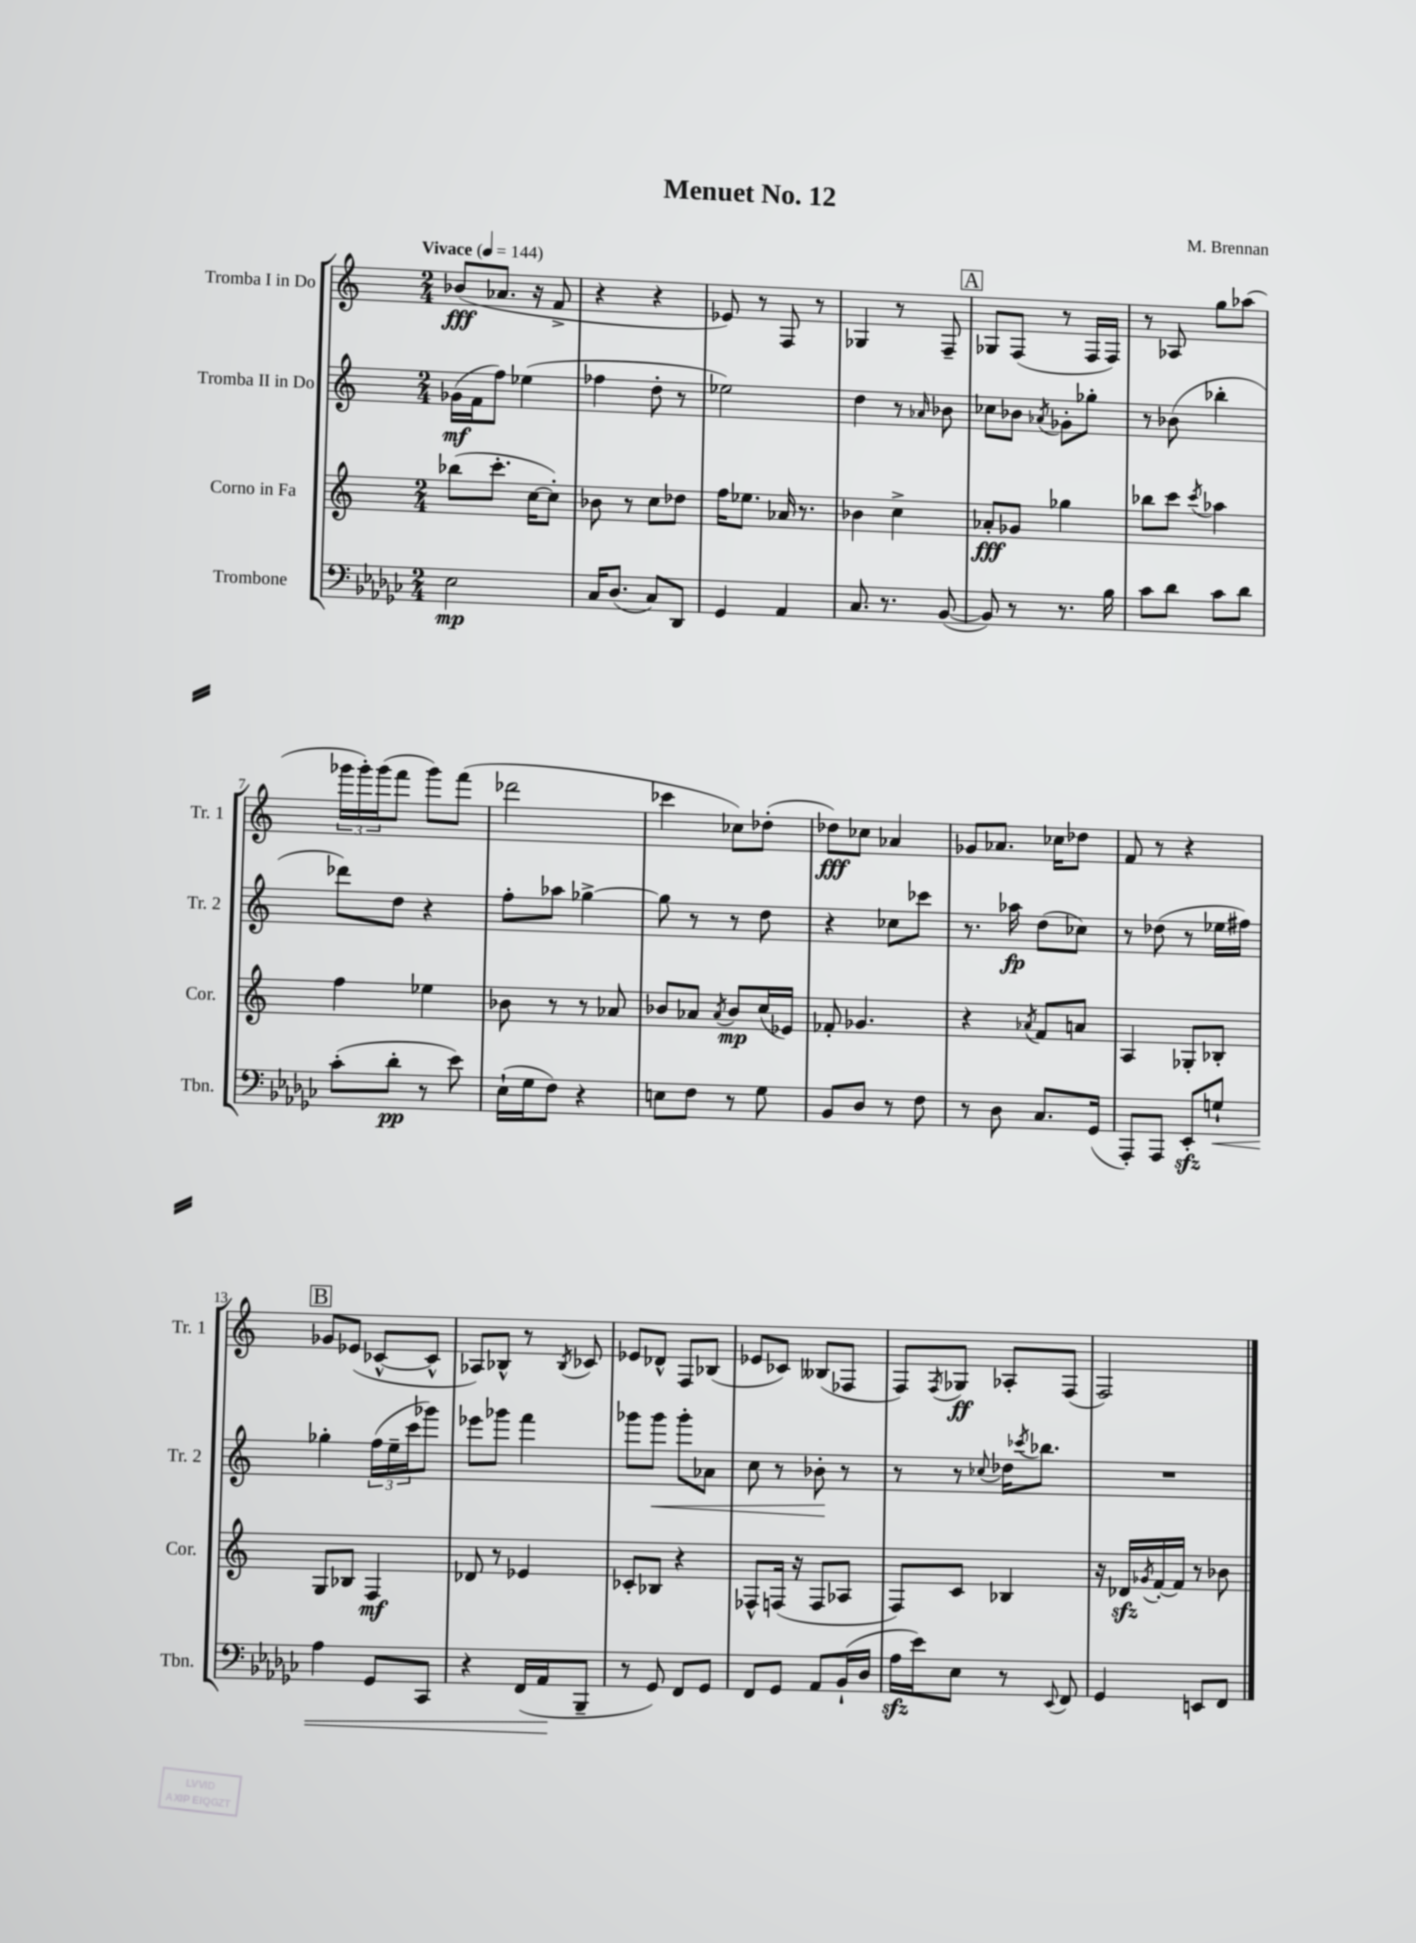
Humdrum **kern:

**kern	**kern	**kern	**kern
*staff4	*staff3	*staff2	*staff1
*clefF4	*clefG2	*clefG2	*clefG2
*k[b-e-a-d-g-c-]	*k[]	*k[]	*k[]
*M2/4	*M2/4	*M2/4	*M2/4
*MM144	*MM144	*MM144	*MM144
2E-	(8bb-	(16g-	(8b-
.	.	16f	.
.	8.ccc'	8ff)	8.a-
.	.	(4ee-	.
.	[16cc	.	16r
.	8cc'])	.	8f^
=	=	=	=
16C-	8b-	4ff-	4r
(8.D-	.	.	.
.	8r	.	.
8C-)	8cc	8dd'	4r
8DD-	8dd-	8r	.
=	=	=	=
4GG-	16ff	2ee-)	8e-)
.	8.ee-	.	.
.	.	.	8r
4AA-	16a-	.	8F
.	8.r	.	.
.	.	.	8r
=	=	=	=
8.C-	4b-	4dd	4G-
8.r	.	.	.
.	4cc^	8r	8r
.	.	16qqa-	.
([8BB-	.	8b-	8F~
=	=	=	=
8BB-])	8a-'	8cc-	8G-
8r	8g-	8b-	(8F
.	.	8qa-	.
8.r	4gg-	8g-'	8r
.	.	8gg-'	16F
16B-	.	.	16F)
=	=	=	=
8c-	8bb-	8r	8r
8d-	8ccc	(8b-	8A-
.	8qccc	.	.
8c-	4aa-	4bb-'	8gg
8d-	.	.	(8aa-
=	=	=	=
(8c-'	4ff	8ddd-)	24ggg-
.	.	.	24ggg-')
.	.	.	(24ggg-
8d-'	.	8dd	8fff
8r	4ee-	4r	8ggg-)
8e-)	.	.	(8fff
=	=	=	=
(16E-`	8b-	8ff'	2ddd-
16G-	.	.	.
8F)	8r	8aa-	.
4r	8r	[4gg-^	.
.	8a-	.	.
=	=	=	=
8E	8b-	8gg-]	4ccc-
8F	8a-	8r	.
.	8qa-	.	.
8r	8b-	8r	8cc-)
8G-	(16cc	8dd	(8dd-'
.	16e-)	.	.
=	=	=	=
8BB-	8f-'	4r	8dd-)
8D-	4.g-	.	8cc-
8r	.	8cc-	4a-
8F	.	8ccc-	.
=	=	=	=
8r	4r	8.r	8g-
8D-	.	.	8.a-
.	.	16aa-	.
.	8qa-	.	.
8.C-	8f	(8dd	.
.	.	.	16cc-
.	8a	8cc-)	8dd-
(16GG-	.	.	.
=	=	=	=
8AAA-')	4A	8r	8f
8AAA-	.	(8dd-	8r
8EE-'	8G-'	8r	4r
8G`	8B-'	16ee-	.
.	.	16ff#)	.
=	=	=	=
4A-	8G	4gg-'	8g-
.	8B-	.	(8e-
8GG-	4F	(24ff	[8c-^^
.	.	24ee~	.
.	.	24ccc	.
8CC-	.	8ggg-)	8c-^^]
=	=	=	=
4r	8d-	8eee-	8A-)
.	8r	8ggg-	8B-^^
(16FF	4e-	4fff	8r
16AA-	.	.	.
.	.	.	8qB-
8BBB-~	.	.	8c-
=	=	=	=
8r	8c-'	8ggg-	8e-
8GG-)	8B-	8ggg-	8d-^^
8FF	4r	8ggg-'	8F
8GG-	.	8a-	(8B-
=	=	=	=
8FF	8F-^^	8cc	8e-
8GG-	(16F	8r	8c-)
.	16r	.	.
8AA-	8F	8b-'	(8B--
(16BB-`	8A-	8r	8F-
16D-	.	.	.
=	=	=	=
16A-	8F)	8r	8F)
16e-)	.	.	.
.	.	.	8qF
8E-	8c	8r	8G-
.	.	8qqcc-	.
8r	4B-	16dd-	8A-'
.	.	8qccc-	.
.	.	8.bb-	.
8qqEE-	.	.	.
8FF	.	.	(8F
=	=	=	=
4GG-	16r	2r	2F)
.	16d-	.	.
.	8qg-	.	.
.	[16f'	.	.
.	16f]	.	.
8EE	8r	.	.
8FF	8b-	.	.
==	==	==	==
*-	*-	*-	*-
